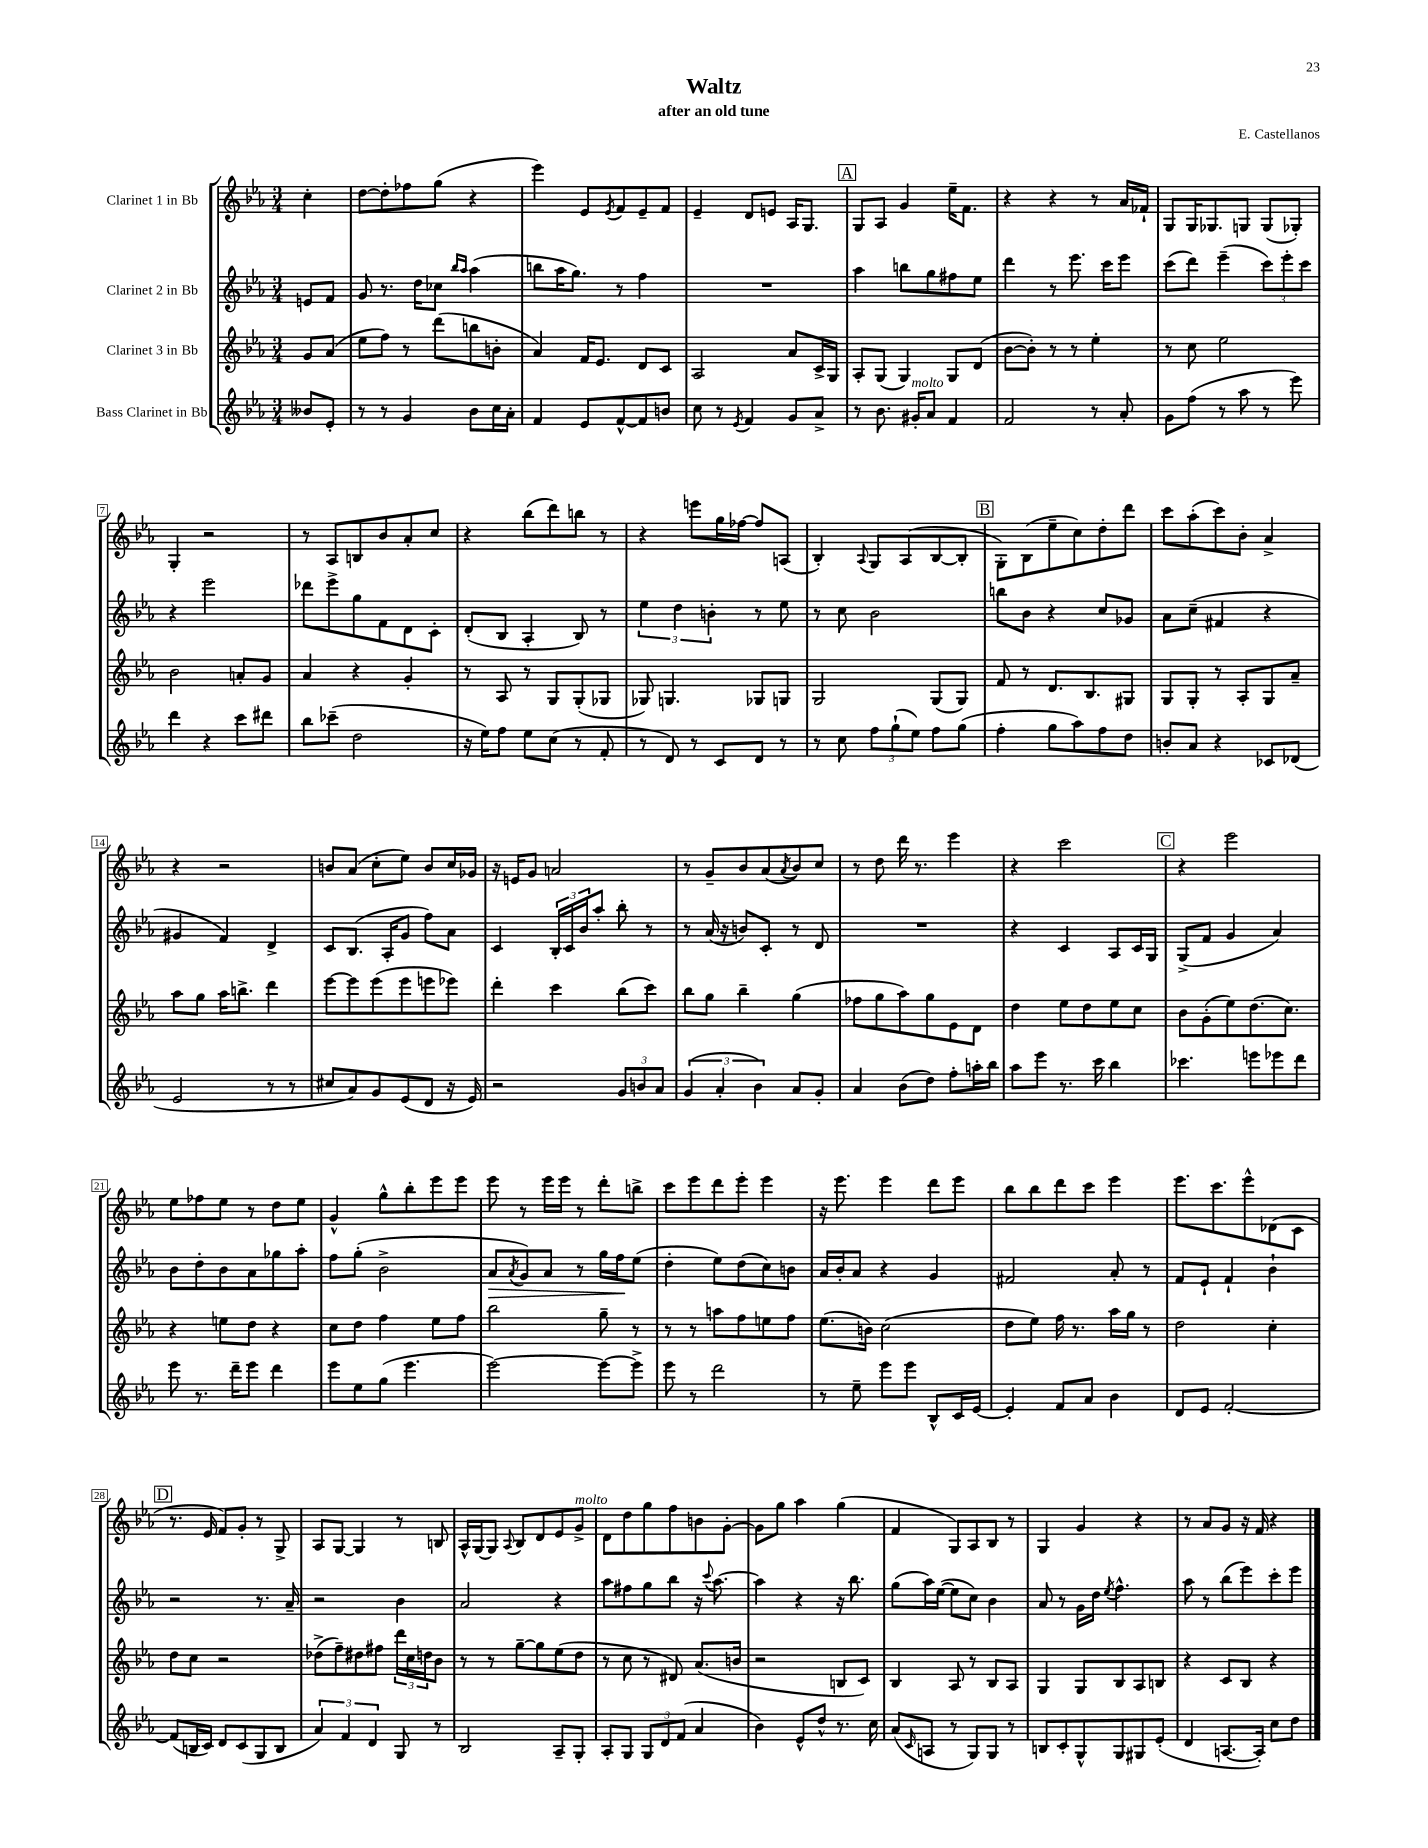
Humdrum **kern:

**kern	**kern	**kern	**kern
*staff4	*staff3	*staff2	*staff1
*clefG2	*clefG2	*clefG2	*clefG2
*k[b-e-a-]	*k[b-e-a-]	*k[b-e-a-]	*k[b-e-a-]
*M3/4	*M3/4	*M3/4	*M3/4
8b--	8g	8e	4cc'
8e-'	(8a-	8f	.
=	=	=	=
8r	8ee-	8g	[8dd
8r	8ff)	8.r	8dd']
4g	8r	.	8ff-
.	.	16dd	.
.	(8ddd	8cc-	(8gg
.	.	16qqbb-	.
.	.	16qqaa-	.
8b-	8bb	(4aa-	4r
16cc	8b'	.	.
16a-'	.	.	.
=	=	=	=
4f	4a-)	8bb	4eee-)
.	.	16aa-	.
.	.	8.gg)	.
8e-	16f	.	8e-
.	8.e-	.	.
.	.	.	8qe-
[8f^^	.	8r	8f
8f]	8d	4ff	8e-~
8b	8c	.	8f
=	=	=	=
8cc	2A-	2.r	4e-~
8r	.	.	.
8qe-	.	.	.
4f	.	.	8d
.	.	.	8e
8g	8a-	.	16A-
.	.	.	8.G
8a-^	16c^	.	.
.	16G	.	.
=	=	=	=
8r	8A-'	4aa-	8G
8.b-	(8G	.	8A-
.	4G)	8bb	4g
16g#'	.	.	.
8a-	.	8gg	.
4f	8G	8ff#	16ee-~
.	.	.	8.f
.	(8d	8ee-	.
=	=	=	=
2f	[8b-	4ddd	4r
.	8b-'])	.	.
.	8r	8r	4r
.	8r	8.eee-	.
8r	4ee-'	.	8r
.	.	16ccc	.
8a-'	.	8eee-	16a-
.	.	.	16f-`
=	=	=	=
8g	8r	(8ccc	8G
(8ff	8cc	8ddd)	16G
.	.	.	8.G-
8r	2ee-	(4eee-~	.
8aa-	.	.	8G
8r	.	12ccc)	(8G
.	.	12eee-'	.
8eee-)	.	.	8G-')
.	.	12ccc	.
=	=	=	=
4ddd	2b-	4r	4G'
4r	.	2eee-	2r
8ccc	8a'	.	.
8ddd#	8g	.	.
=	=	=	=
8bb-	4a-	8ddd-	8r
(8ccc-~	.	8eee-^	8A-
2dd	4r	8gg	8B
.	.	8f	8b-
.	4g'	8d	8a-'
.	.	8c'	8cc
=	=	=	=
16r	8r	(8d'	4r
16ee-)	.	.	.
8ff	8A-	8B-	.
8ee-	8r	4A-'	(8bb-
(8cc	8G	.	8ddd)
8r	(8G'	8B-)	8bb
8f'	8G-	8r	8r
=	=	=	=
8r	8G-)	6ee-	4r
8d)	4.G	.	.
.	.	6dd	.
8r	.	.	8eee
.	.	6b'	.
8c	.	.	16gg
.	.	.	[16ff-
8d	8G-	8r	8ff-]
8r	8G	8ee-	(8A
=	=	=	=
8r	2G	8r	4B-')
8cc	.	8cc	.
.	.	.	8qqA-
12ff	.	2b-	8G
(12gg`	.	.	.
.	.	.	(8A-
12ee-)	.	.	.
8ff	(8G	.	[8B-
(8gg	8G)	.	8B-']
=	=	=	=
4ff'	8f	8bb	8G')
.	8r	8b-	(8B-
8gg	8.d	4r	8ee-~
8aa-)	.	.	8cc)
.	8.B-	.	.
8ff	.	8cc	8dd'
8dd	8G#	8g-	8ddd
=	=	=	=
8b'	8G	8a-	8ccc
8a-	8G'	(8cc~	(8aa-'
4r	8r	4f#	8ccc)
.	8A-'	.	8b-'
8c-	8G	4r	4a-^
(8d-	8a-~	.	.
=	=	=	=
2e-	8aa-	4g#	4r
.	8gg	.	.
.	16aa-	4f)	2r
.	8.bb^	.	.
8r	4ddd	4d^	.
8r	.	.	.
=	=	=	=
8cc#	[8eee-	8c	8b
8a-)	8eee-]	(8.B-	(8a-
8g	(8eee-	.	8cc'
.	.	16A-'	.
(8e-	8eee-	8g	8ee-)
8d	8eee	8ff)	8b
16r	8eee-)	8a-	16cc
16e-)	.	.	16g-
=	=	=	=
2r	4ddd'	4c	16r
.	.	.	16e
.	.	.	8g
.	4ccc	24B-'	2a
.	.	24c	.
.	.	24b-	.
.	.	8aa-'	.
12g	(8bb-	8bb-'	.
12b	.	.	.
.	8ccc)	8r	.
12a-	.	.	.
=	=	=	=
(6g	8bb-	8r	8r
.	8gg	(16a-	8g~
6a-'	.	.	.
.	.	16r	.
.	4bb-~	8b)	8b-
6b-)	.	.	.
.	.	8c'	(8a-
.	.	.	8qa-
8a-	(4gg	8r	8b-)
8g'	.	8d	8cc
=	=	=	=
4a-	8ff-	2.r	8r
.	8gg	.	8dd
(8b-	8aa-)	.	16ddd
.	.	.	8.r
8dd)	8gg	.	.
8ff'	8e-	.	4eee-
16aa'	8d	.	.
16bb-	.	.	.
=	=	=	=
8aa-	4dd	4r	4r
8eee-	.	.	.
8.r	8ee-	4c	2ccc
.	8dd	.	.
16ccc	.	.	.
4bb-	8ee-	8A-	.
.	8cc	16c	.
.	.	16G	.
=	=	=	=
4.ccc-	8b-	(8G^	4r
.	(8g'	8f	.
.	8ee-)	4g	2eee-
8eee	(8.dd	.	.
8eee-	.	4a-)	.
.	8.cc)	.	.
8ddd	.	.	.
=	=	=	=
8eee-	4r	8b-	8ee-
8.r	.	8dd'	8ff-
.	8ee	8b-	8ee-
16ddd~	.	.	.
8eee-	8dd	8a-	8r
4ddd	4r	8gg-	8dd
.	.	8aa-'	8ee-
=	=	=	=
8eee-	8cc	8ff	4g^^
8ee-	8dd	(8gg'	.
(8gg	4ff	2b-^	8gg^^
4.eee-	.	.	8bb-'
.	8ee-	.	8eee-
.	8ff	.	8eee-
=	=	=	=
[2eee-)	2bb-	8a-	8eee-
.	.	8qa-	.
.	.	8g)	8r
.	.	8a-	16eee-
.	.	.	16eee-
.	.	8r	8r
8eee-_	8gg~	16gg	8ddd'
.	.	16ff	.
8eee-^]	8r	(8ee-	8bb^
=	=	=	=
8eee-	8r	4dd'	8ccc
8r	8r	.	8eee-
2ddd	8aa	8ee-)	8ddd
.	8ff	(8dd	8eee-'
.	8ee	8cc)	4eee-
.	8ff	8b	.
=	=	=	=
8r	(8.ee-	16a-	16r
.	.	16b-'	8.eee-
8ee-~	.	8a-	.
.	16b)	.	.
8eee-	(2cc	4r	4eee-
8eee-	.	.	.
8B-^^	.	4g	8ddd
16c	.	.	8eee-
[16e-	.	.	.
=	=	=	=
4e-']	8dd	2f#	8bb-
.	8ee-)	.	8bb-
8f	16ff	.	8ddd
.	8.r	.	.
8a-	.	.	8ccc
4b-	16aa-	8a-'	4eee-
.	16gg	.	.
.	8r	8r	.
=	=	=	=
8d	2dd	8f	8.eee-
8e-	.	8e-`	.
.	.	.	8.ccc
[2f'	.	4f`	.
.	.	.	8eee-^^
.	4cc'	4b-`	(8d-
.	.	.	8c
=	=	=	=
(8f]	8dd	2r	8.r
16B	8cc	.	.
16c)	.	.	16e-
8d	2r	.	8f)
(8c	.	.	8g'
8G	.	8.r	8r
8B	.	.	8G^
.	.	16a-~	.
=	=	=	=
6a-)	(8dd-^	2r	8A-
.	8ff~)	.	[8G
6f	.	.	.
.	8dd#	.	4G]
6d	.	.	.
.	8ff#	.	.
8G	24ddd	4b-	8r
.	24cc	.	.
.	24dd	.	.
8r	8b-	.	8B
=	=	=	=
2B-	8r	2a-	16A-^^
.	.	.	[16G
.	8r	.	8G]
.	.	.	8qqA-
.	[8gg~	.	8B-
.	8gg]	.	8d
8A-~	(8ee-	4r	8e-
8G'	8dd	.	8g^
=	=	=	=
8A-'	8r	8aa-	8d
8G	8cc	8ff#	8dd
12G	8r	8gg	8gg
12d	.	.	.
.	8d#)	8bb-	8ff
(12f	.	.	.
4a-	(8.a-	16r	8b
.	.	8qqccc	.
.	.	[8.aa-	.
.	.	.	[8g'
.	16b	.	.
=	=	=	=
4b-)	2r	4aa-]	8g]
.	.	.	8gg
8e-^^	.	4r	4aa-
8dd^^	.	.	.
8.r	8B	16r	(4gg
.	.	8.bb-	.
.	8c)	.	.
16cc	.	.	.
=	=	=	=
(8a-	4B-	(8gg	4f
16qqc	.	.	.
8A	.	16aa-)	.
.	.	([16ee-	.
8r	8A-	8ee-]	8G)
8G)	8r	8cc)	8A-
8G	8B-	4b-	8B-
8r	8A-	.	8r
=	=	=	=
8B	4G	8a-	4G
8c'	.	8r	.
8G^^	8G	16g	4g
.	.	16dd	.
.	.	8qee-	.
8G	8B-	4.ff^^	.
8G#	8A-	.	4r
(8e-'	8B	.	.
=	=	=	=
4d	4r	8aa-	8r
.	.	8r	8a-
[8.A	8c	(8bb-	8g
.	8B-	8eee-)	16r
16A'])	.	.	16f
8cc	4r	8ccc'	4r
8dd	.	8eee-	.
==	==	==	==
*-	*-	*-	*-
